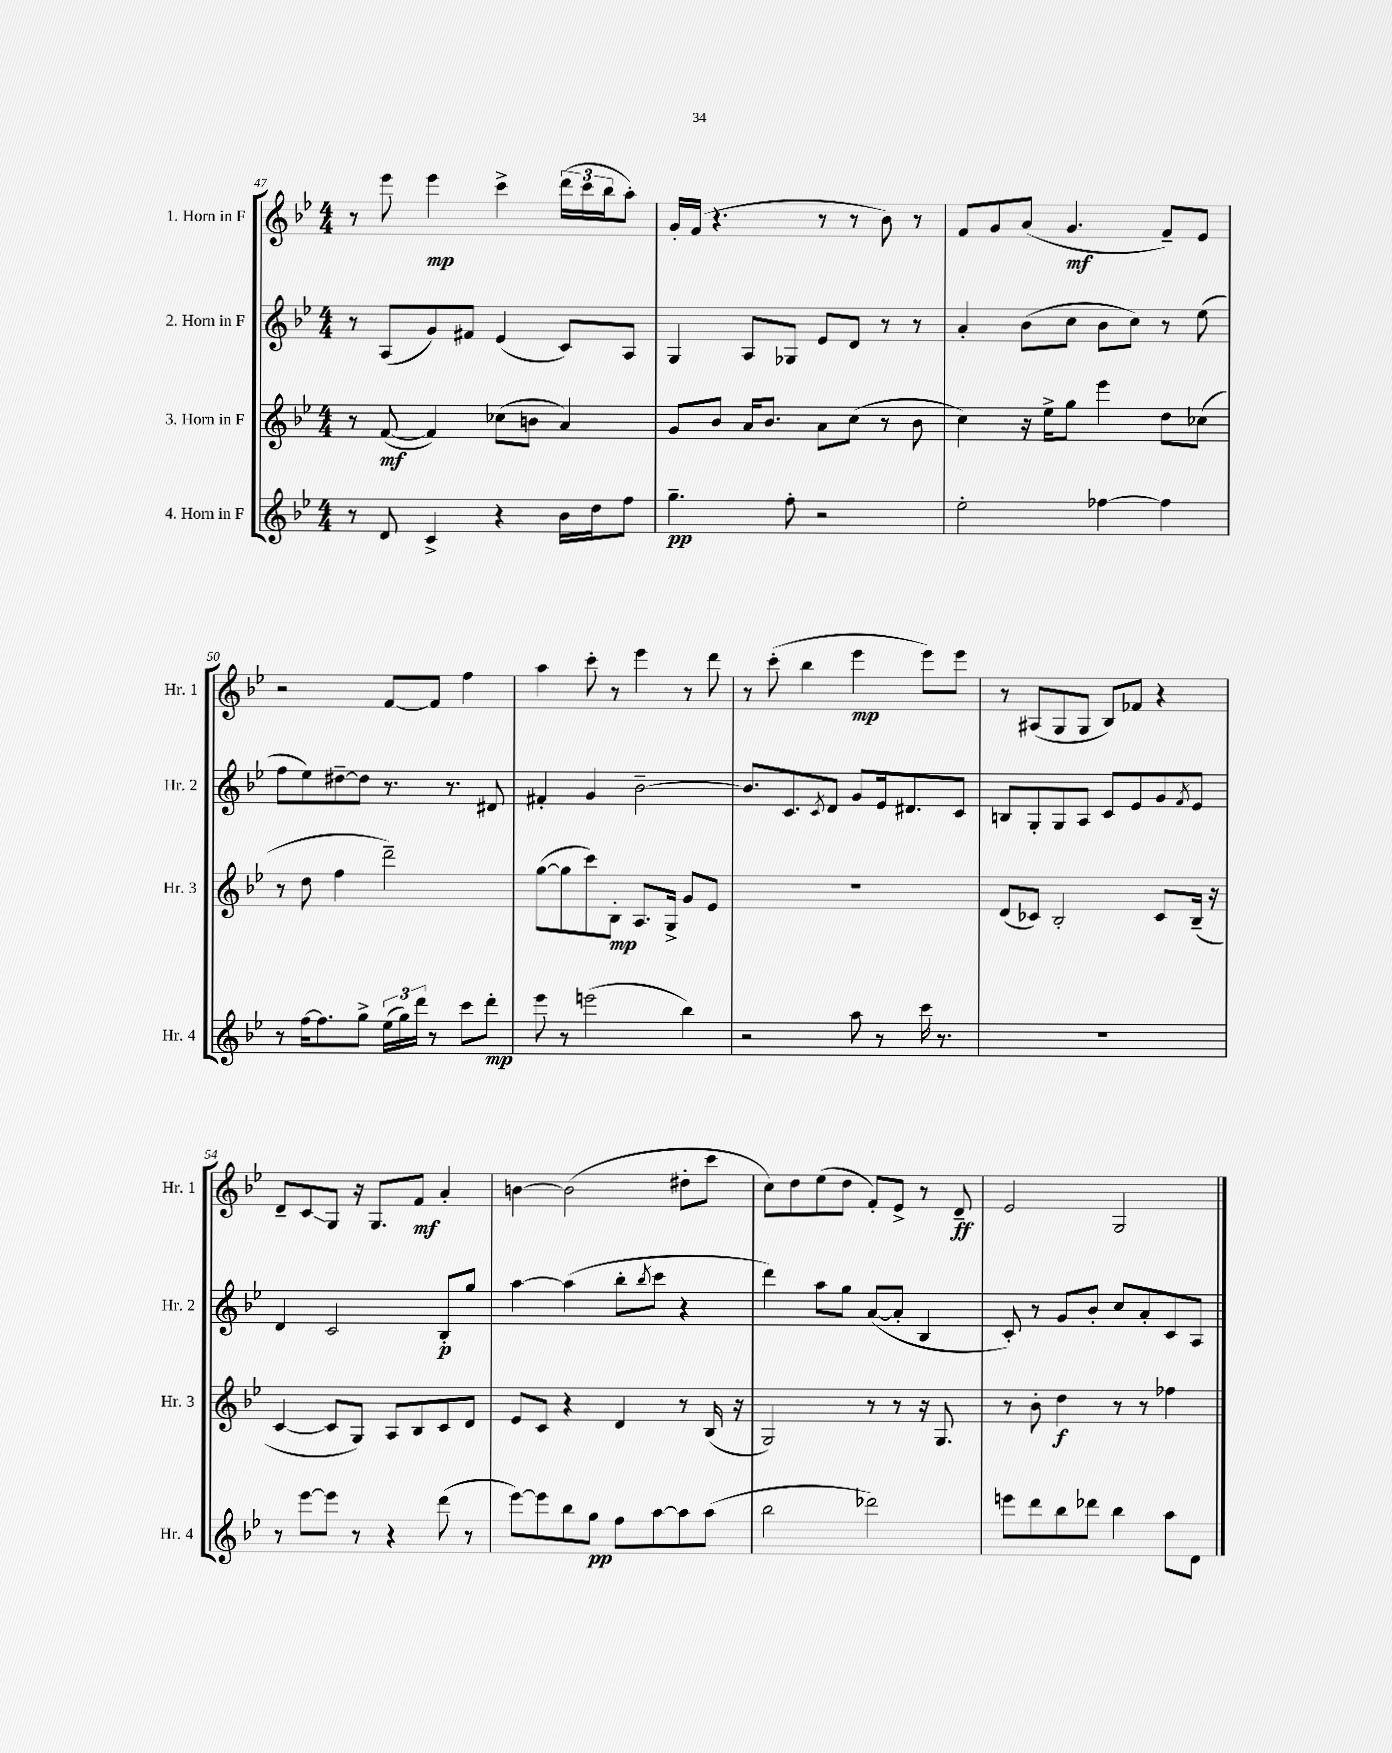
<<
\new StaffGroup <<
\new Staff = "s0" \with { instrumentName = "1. Horn in F" shortInstrumentName = "Hr. 1" } {
    \clef treble \key bes \major \numericTimeSignature \time 4/4
    r8 ees'''8 ees'''4\mp c'''4-> \tuplet 3/2 { d'''16( c'''16 bes''16 } a''8-.) |
    g'16-. f'16( r4. r8 r8 bes'8) r8 |
    f'8 g'8 a'8( g'4.\mf f'8--) ees'8 |
    r2 f'8~ f'8 f''4 |
    a''4 c'''8-. r8 ees'''4 r8 d'''8 |
    r8 c'''8-.( bes''4 ees'''4\mp ees'''8) ees'''8 |
    r8 ais8( g8 g8 bes8) fes'8 r4 |
    d'8-- c'8\glissando g8 r16 g8. f'8\mf a'4-. |
    b'4~ b'2( dis''8-. c'''8 |
    c''8) d''8 ees''8( d''8 f'8-.) ees'8-> r8 d'8--\ff |
    ees'2 g2 \bar "|." |
}
\new Staff = "s1" \with { instrumentName = "2. Horn in F" shortInstrumentName = "Hr. 2" } {
    \clef treble \key bes \major \numericTimeSignature \time 4/4
    r8 a8( g'8) fis'8 ees'4( c'8) a8 |
    g4 a8 ges8 ees'8 d'8 r8 r8 |
    a'4-. bes'8( c''8 bes'8 c''8) r8 ees''8( |
    f''8 ees''8) dis''8~-- dis''8 r8. r8. dis'8 |
    fis'4-. g'4 bes'2~-- |
    bes'8. c'8. \acciaccatura { c'8 } d'8 g'8 ees'16 dis'8. c'8 |
    b8 g8-. g8 a8 c'8 ees'8 g'8 \acciaccatura { f'8 } ees'8 |
    d'4 c'2 bes8-.\p g''8 |
    a''4~ a''4( bes''8-. \acciaccatura { bes''8 } c'''8 r4 |
    d'''4) a''8 g''8 a'8~( a'8-. bes4 |
    c'8-.) r8 g'8 bes'8-. c''8 a'8-. c'8 a8 \bar "|." |
}
\new Staff = "s2" \with { instrumentName = "3. Horn in F" shortInstrumentName = "Hr. 3" } {
    \clef treble \key bes \major \numericTimeSignature \time 4/4
    r8 f'8~\mf( f'4) ces''8( b'8 a'4) |
    g'8 bes'8 a'16 bes'8. a'8 c''8( r8 bes'8 |
    c''4) r16 ees''16-> g''8 ees'''4 d''8 ces''8( |
    r8 d''8 f''4 d'''2--) |
    g''8~( g''8 c'''8) bes8-.\mp a8. g16-> g'8 ees'8 |
    R1 |
    d'8( ces'8) bes2-. ces'8 bes16--( r16 |
    c'4~ c'8 g8) a8 bes8 c'8 d'8 |
    ees'8 c'8 r4 d'4 r8 bes16( r16 |
    g2) r8 r8 r16 g8. |
    r8 bes'8-. d''4\f r8 r8 fes''4 \bar "|." |
}
\new Staff = "s3" \with { instrumentName = "4. Horn in F" shortInstrumentName = "Hr. 4" } {
    \clef treble \key bes \major \numericTimeSignature \time 4/4
    r8 d'8 c'4-> r4 bes'16 d''16 f''8 |
    g''4.--\pp f''8-. r2 |
    ees''2-. fes''4~ fes''4 |
    r8 f''16~ f''8. g''8-> \tuplet 3/2 { ees''16( g''16) d'''16 } r8 c'''8 d'''8-.\mp |
    ees'''8 r8 e'''2( bes''4) |
    r2 a''8 r8 c'''16 r8. |
    R1 |
    r8 ees'''8~ ees'''8 r8 r4 d'''8( r8 |
    ees'''8~) ees'''8 bes''8 g''8\pp f''8 a''8~ a''8 a''8( |
    bes''2 des'''2) |
    e'''8 d'''8 bes''8 des'''8 bes''4 a''8 d'8 \bar "|." |
}
>>
>>
\layout { \context { \Score currentBarNumber = #47 } }
